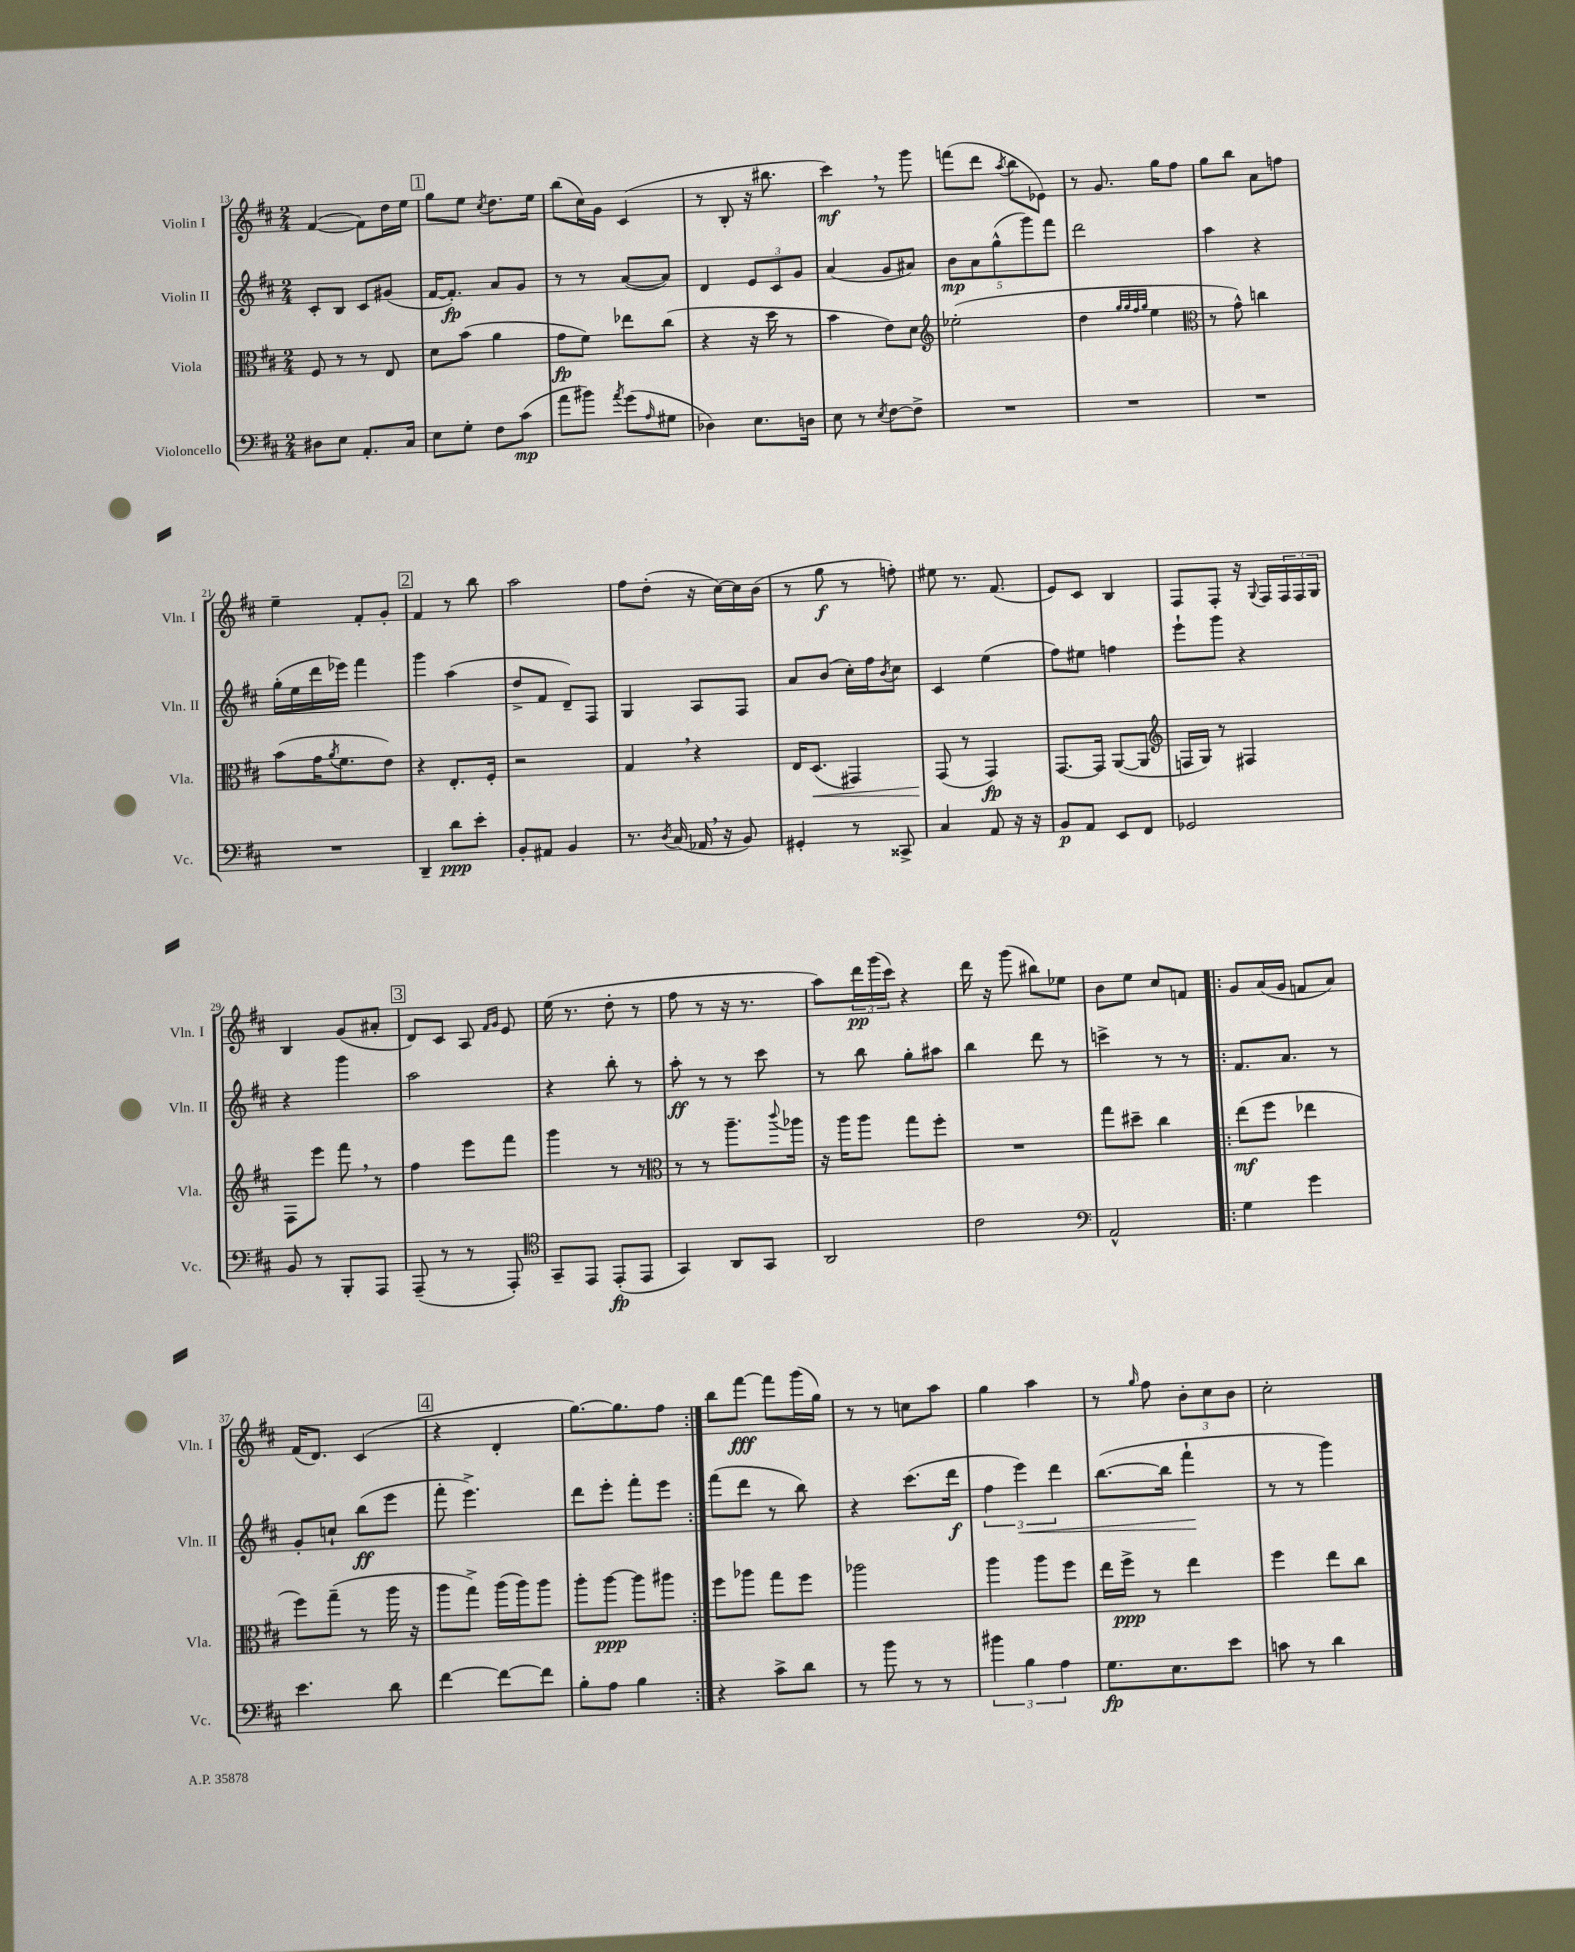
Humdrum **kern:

**kern	**dynam	**kern	**dynam	**kern	**dynam	**kern	**dynam
*part4	*part4	*part3	*part3	*part2	*part2	*part1	*part1
*staff4	*staff4	*staff3	*staff3	*staff2	*staff2	*staff1	*staff1
*I"Violoncello	*	*I"Viola	*	*I"Violin II	*	*I"Violin I	*
*I'Vc.	*	*I'Vla.	*	*I'Vln. II	*	*I'Vln. I	*
*clefF4	*	*clefC3	*	*clefG2	*	*clefG2	*
*k[f#c#]	*	*k[f#c#]	*	*k[f#c#]	*	*k[f#c#]	*
*M2/4	*	*M2/4	*	*M2/4	*	*M2/4	*
=13	=13	=13	=13	=13	=13	=13	=13
8D#X\L	.	8F#/	.	8c#'/L	.	([4f#/	.
8E\J	.	8r	.	8B/J	.	.	.
8.AA'/L	.	8r	.	8c#/L	.	8f#\L])	.
.	.	8E/	.	(8g#X/J	.	16dd\L	.
16C#/Jk	.	.	.	.	.	16ee\JJ	.
!!LO:REH:place=s1:t=1
=14	=14	=14	=14	=14	=14	=14	=14
8E\L	.	8d\L	.	[16f#/KL	.	8gg\L	.
.	.	.	.	8.f#'/J])	fp	.	.
8G'\J	.	(8b\J	.	.	.	8ee\J	.
.	.	.	.	.	.	8qcc#/	.
8F#\L	.	4a\	.	8a/L	.	8.dd\L	.
(8c#\J	mp	.	.	8g/J	.	.	.
.	.	.	.	.	.	16ee\Jk	.
=15	=15	=15	=15	=15	=15	=15	=15
8a\L	.	8g\L	fp	8r	.	(8bb\L	.
8b#X\J)	.	8f#\J)	.	8r	.	16cc#\L)	.
.	.	.	.	.	.	16g\JJ	.
8qa/	.	.	.	.	.	.	.
(8g\L	.	8ee-X\L	.	([8a/L	.	(4c#/	.
16qqA/	.	.	.	.	.	.	.
8G#X\J	.	(8cc#\J	.	8a/J])	.	.	.
=16	=16	=16	=16	=16	=16	=16	=16
4D-X\)	.	4r	.	4d/	.	8r	.
.	.	.	.	.	.	8B'/	.
8.E\L	.	16r	.	12e/L	.	16r	.
.	.	16dd\	.	.	.	8.bb#X\	.
.	.	.	.	12c#/	.	.	.
.	.	8r	.	.	.	.	.
.	.	.	.	12g/J	.	.	.
16Dn\Jk	.	.	.	.	.	.	.
=17	=17	=17	=17	=17	=17	=17	=17
8E\	.	4b\	.	(4a/	.	4ccc#,\)	mf
8r	.	.	.	.	.	.	.
8qE/	.	.	.	.	.	.	.
[8F#\L	.	8e\L)	.	8g/L	.	8r	.
8F#^\J]	.	8d\J	.	8a#X/J)	.	8ggg\	.
=18	=18	=18	=18	=18	=18	=18	=18
*	*	*clefG2	*	*	*	*	*
2r	.	(2ee-X'\	.	10b\L	mp	(8fffn\L	.
.	.	.	.	10a\	.	.	.
.	.	.	.	.	.	8ddd\J	.
.	.	.	.	(10gg^^\	.	.	.
.	.	.	.	.	.	8qaa/	.
.	.	.	.	.	.	8bb\L	.
.	.	.	.	10ggg\)	.	.	.
.	.	.	.	.	.	8e-X\J)	.
.	.	.	.	10fff#\J	.	.	.
=19	=19	=19	=19	=19	=19	=19	=19
2r	.	4dd\	.	2ddd\	.	8r	.
.	.	.	.	.	.	8.g/	.
.	.	32qqgg/LLL	.	.	.	.	.
.	.	32qqgg/	.	.	.	.	.
.	.	32qqff#/	.	.	.	.	.
.	.	32qqgg/JJJ	.	.	.	.	.
.	.	4ee\	.	.	.	.	.
.	.	.	.	.	.	16gg\KL	.
.	.	.	.	.	.	8ff#\J	.
=20	=20	=20	=20	=20	=20	=20	=20
*	*	*clefC3	*	*	*	*	*
2r	.	8r	.	4aa\	.	8gg\L	.
.	.	8g^^\)	.	.	.	8bb\J	.
.	.	4ccn\	.	4r	.	8a\L	.
.	.	.	.	.	.	8ffn\J	.
!!LO:LB:g=z
=21	=21	=21	=21	=21	=21	=21	=21
2r	.	(8b\L	.	(16gg'\LL	.	4ee~\	.
.	.	.	.	16ee\	.	.	.
.	.	16g\K	.	16ddd\	.	.	.
.	.	8qa/	.	.	.	.	.
.	.	8.f#\	.	16eee-X\JJ)	.	.	.
.	.	.	.	4fff#\	.	8f#'/L	.
.	.	8e\J)	.	.	.	8g'/J	.
!!LO:REH:place=s1:t=2
=22	=22	=22	=22	=22	=22	=22	=22
4DD~/	.	4r	.	4ggg\	.	4f#/	.
8d\L	ppp	8.E'/L	.	(4aa\	.	8r	.
8e'\J	.	.	.	.	.	8bb\	.
.	.	16F#'/Jk	.	.	.	.	.
=23	=23	=23	=23	=23	=23	=23	=23
8BB'/L	.	2r	.	8dd^/L	.	2aa\	.
8AA#X/J	.	.	.	8f#/J	.	.	.
4BB/	.	.	.	8d~/L)	.	.	.
.	.	.	.	8F#/J	.	.	.
=24	=24	=24	=24	=24	=24	=24	=24
8.r	.	4G,/	.	4G/	.	8ff#\L	.
.	.	.	.	.	.	(8dd'\J	.
8qD/	.	.	.	.	.	.	.
(16C#/	.	.	.	.	.	.	.
16AA-X,/	.	4r	.	8A/L	.	16r	.
16r	.	.	.	.	.	[16cc#\LL)	.
8BB/)	.	.	.	8F#/J	.	16cc#\]	.
.	.	.	.	.	.	(16b\JJ	.
=25	=25	=25	=25	=25	=25	=25	=25
4GG#X'/	.	16E/KL	.	8a/L	.	8r	.
!	!	!	!LO:HP:b	!	!	!	!
.	.	(8.D/J	<	.	.	.	.
.	.	.	.	(8b/J	.	8gg\	f
8r	.	4GG#X/)	.	16cc#'\LL)	.	8r	.
.	.	.	.	16ff#\J	.	.	.
.	.	.	.	8qb/	.	.	.
8CC##X^/	.	.	.	8cc#\J	.	8ffn'\)	.
=26	=26	=26	=26	=26	=26	=26	=26
4C#/	.	(8GG/	.	4c#/	.	8ee#X\	.
.	.	8r	[	.	.	8.r	.
8AA/	.	4GG/)	fp	(4ee\	.	.	.
.	.	.	.	.	.	(8.f#/	.
16r	.	.	.	.	.	.	.
16r	.	.	.	.	.	.	.
=27	=27	=27	=27	=27	=27	=27	=27
8BB/L	p	[8.GG/L	.	8ff#\L)	.	8e/L)	.
8AA/J	.	.	.	8ee#X\J	.	8c#/J	.
.	.	16GG/Jk]	.	.	.	.	.
8EE/L	.	([8AA/L	.	4ffn\	.	4B/	.
8FF#/J	.	8AA/J]	.	.	.	.	.
=28	=28	=28	=28	=28	=28	=28	=28
*	*	*clefG2	*	*	*	*	*
2GG-X/	.	16Fn/LL	.	8eee`\L	.	8F#/L	.
.	.	16G/JJ)	.	.	.	.	.
.	.	8r	.	8ggg\J	.	8F#'/J	.
.	.	4F#X/	.	4r	.	16r	.
.	.	.	.	.	.	8qqG/	.
.	.	.	.	.	.	16F#/LL	.
.	.	.	.	.	.	24F#/	.
.	.	.	.	.	.	24F#/	.
.	.	.	.	.	.	24G/JJ	.
!!LO:LB:g=z
=29	=29	=29	=29	=29	=29	=29	=29
8BB/	.	8F#\L	.	4r	.	4B/	.
8r	.	8eee\J	.	.	.	.	.
8BBB'/L	.	8fff#,\	.	4ggg\	.	(8g/L	.
8AAA/J	.	8r	.	.	.	8a#X'/J	.
!!LO:REH:place=s1:t=3
=30	=30	=30	=30	=30	=30	=30	=30
(8AAA~/	.	4ff#\	.	2aa\	.	8d/L)	.
8r	.	.	.	.	.	8c#/J	.
8r	.	8eee\L	.	.	.	8A/	.
.	.	.	.	.	.	16qqf#/LL	.
.	.	.	.	.	.	16qqg/JJ	.
8AAA'/)	.	8fff#\J	.	.	.	8e/	.
=31	=31	=31	=31	=31	=31	=31	=31
*clefC4	*	*	*	*	*	*	*
8GG~/L	.	4ggg\	.	4r	.	(16ee\	.
.	.	.	.	.	.	8.r	.
8EE/J	.	.	.	.	.	.	.
(8EE'/L	fp	8r	.	8bb'\	.	8dd'\	.
8EE/J	.	8r	.	8r	.	8r	.
=32	=32	=32	=32	=32	=32	=32	=32
*	*	*clefC3	*	*	*	*	*
4GG/)	.	8r	.	8aa'\	ff	8ff#\	.
.	.	8r	.	8r	.	8r	.
8AA/L	.	8.aa~\L	.	8r	.	16r	.
.	.	.	.	.	.	8.r	.
8GG/J	.	.	.	8ccc#\	.	.	.
.	.	8qqccc#/	.	.	.	.	.
.	.	16aa-X\Jk	.	.	.	.	.
=33	=33	=33	=33	=33	=33	=33	=33
2AA/	.	16r	.	8r	.	8aa\L)	.
.	.	16aa\KL	.	.	.	.	.
.	.	8aa\J	.	8bb\	.	24ddd\L	pp
.	.	.	.	.	.	(24ggg\	.
.	.	.	.	.	.	24ccc#\JJ)	.
.	.	8gg\L	.	8gg'\L	.	4r	.
.	.	8ff#'\J	.	8aa#X\J	.	.	.
=34	=34	=34	=34	=34	=34	=34	=34
2c#\	.	2r	.	4bb\	.	16ddd\	.
.	.	.	.	.	.	16r	.
.	.	.	.	.	.	(8ggg\	.
.	.	.	.	8ddd\	.	8bb#X\L)	.
.	.	.	.	8r	.	8ee-X\J	.
=35	=35	=35	=35	=35	=35	=35	=35
*clefF4	*	*	*	*	*	*	*
2AA^^/	.	8gg\L	.	4cccn^\	.	8b\L	.
.	.	8dd#X~\J	.	.	.	8ee\J	.
.	.	4cc#\	.	8r	.	8cc#/L	.
.	.	.	.	8r	.	8fn/J	.
=36!|:	=36!|:	=36!|:	=36!|:	=36!|:	=36!|:	=36!|:	=36!|:
4G\	.	(8ee\L	mf	8.f#/L	.	8g/L	.
.	.	8ff#\J	.	.	.	(16a/L	.
.	.	.	.	8.a/J	.	16g/JJ	.
4g\	.	4ee-X\	.	.	.	8fn/L	.
.	.	.	.	8r	.	8a/J)	.
!!LO:LB:g=z
=37	=37	=37	=37	=37	=37	=37	=37
4.e\	.	8ff#\L)	.	8g'/L	.	(16f#/KL	.
.	.	.	.	.	.	8.d/J)	.
.	.	(8gg~\J	.	8ccn`/J	.	.	.
.	.	8r	.	(8bb\L	ff	(4c#/	.
8d\	.	16aa\	.	8eee\J	.	.	.
.	.	16r	.	.	.	.	.
!!LO:REH:place=s1:t=4
=38	=38	=38	=38	=38	=38	=38	=38
[4f#\	.	8aa\L	.	8fff#'\	.	4r	.
.	.	8gg^\J)	.	4.eee^\)	.	.	.
8f#\L_	.	(16aa\LL	.	.	.	4d'/	.
.	.	16aa\J)	.	.	.	.	.
8f#\J]	.	8aa\J	.	.	.	.	.
=39	=39	=39	=39	=39	=39	=39	=39
8B'\L	.	8aa'\L	.	8ddd\L	.	[8.gg\L)	.
8A\J	.	[8aa\J	ppp	8eee'\J	.	.	.
.	.	.	.	.	.	8.gg\]	.
4B\	.	8aa\L]	.	8fff#'\L	.	.	.
.	.	8aa#X\J	.	8eee\J	.	8ff#\J	.
=40:|!	=40:|!	=40:|!	=40:|!	=40:|!	=40:|!	=40:|!	=40:|!
4r	.	8ff#\L	.	(8fff#\L	.	8bb\L	.
.	.	8aa-X\J	.	8ddd\J	.	[8fff#\J	fff
8c#^\L	.	8gg\L	.	8r	.	8fff#\L]	.
8d\J	.	8ff#\J	.	8bb\)	.	(16ggg\L	.
.	.	.	.	.	.	16gg\JJ)	.
=41	=41	=41	=41	=41	=41	=41	=41
8r	.	2aa-X\	.	4r	.	8r	.
8b\	.	.	.	.	.	8r	.
8r	.	.	.	(8.ccc#\L	.	8ccn\L	.
8r	.	.	.	.	.	8aa\J	.
.	.	.	.	16ddd\Jk	f	.	.
=42	=42	=42	=42	=42	=42	=42	=42
6b#X\	.	4aa\	.	6ff#\	.	4gg\	.
!	!	!	!	!	!LO:HP:b	!	!
6B\	.	.	.	6eee\)	<	.	.
.	.	8aa\L	.	.	.	4aa\	.
6A\	.	.	.	6ddd\	.	.	.
.	.	8ff#\J	.	.	.	.	.
=43	=43	=43	=43	=43	=43	=43	=43
8.G\L	fp	16ee\LL	.	([8.bb\L	.	8r	.
.	.	16ff#^\JJ	ppp	.	.	.	.
.	.	.	.	.	.	16qqgg/	.
.	.	8r	.	.	.	8ff#\	.
8.E\	.	.	.	16bb\Jk]	.	.	.
.	.	4ee\	.	4fff#`\	.	12b'\L	.
.	.	.	.	.	.	12cc#\	.
8e\J	.	.	.	.	.	.	.
.	.	.	.	.	.	12b\J	.
.	.	.	.	.	[	.	.
=44	=44	=44	=44	=44	=44	=44	=44
8cn\	.	4ff#\	.	8r	.	2cc#'\	.
8r	.	.	.	8r	.	.	.
4d\	.	8ee\L	.	4ggg\)	.	.	.
.	.	8cc#\J	.	.	.	.	.
==	==	==	==	==	==	==	==
*-	*-	*-	*-	*-	*-	*-	*-
